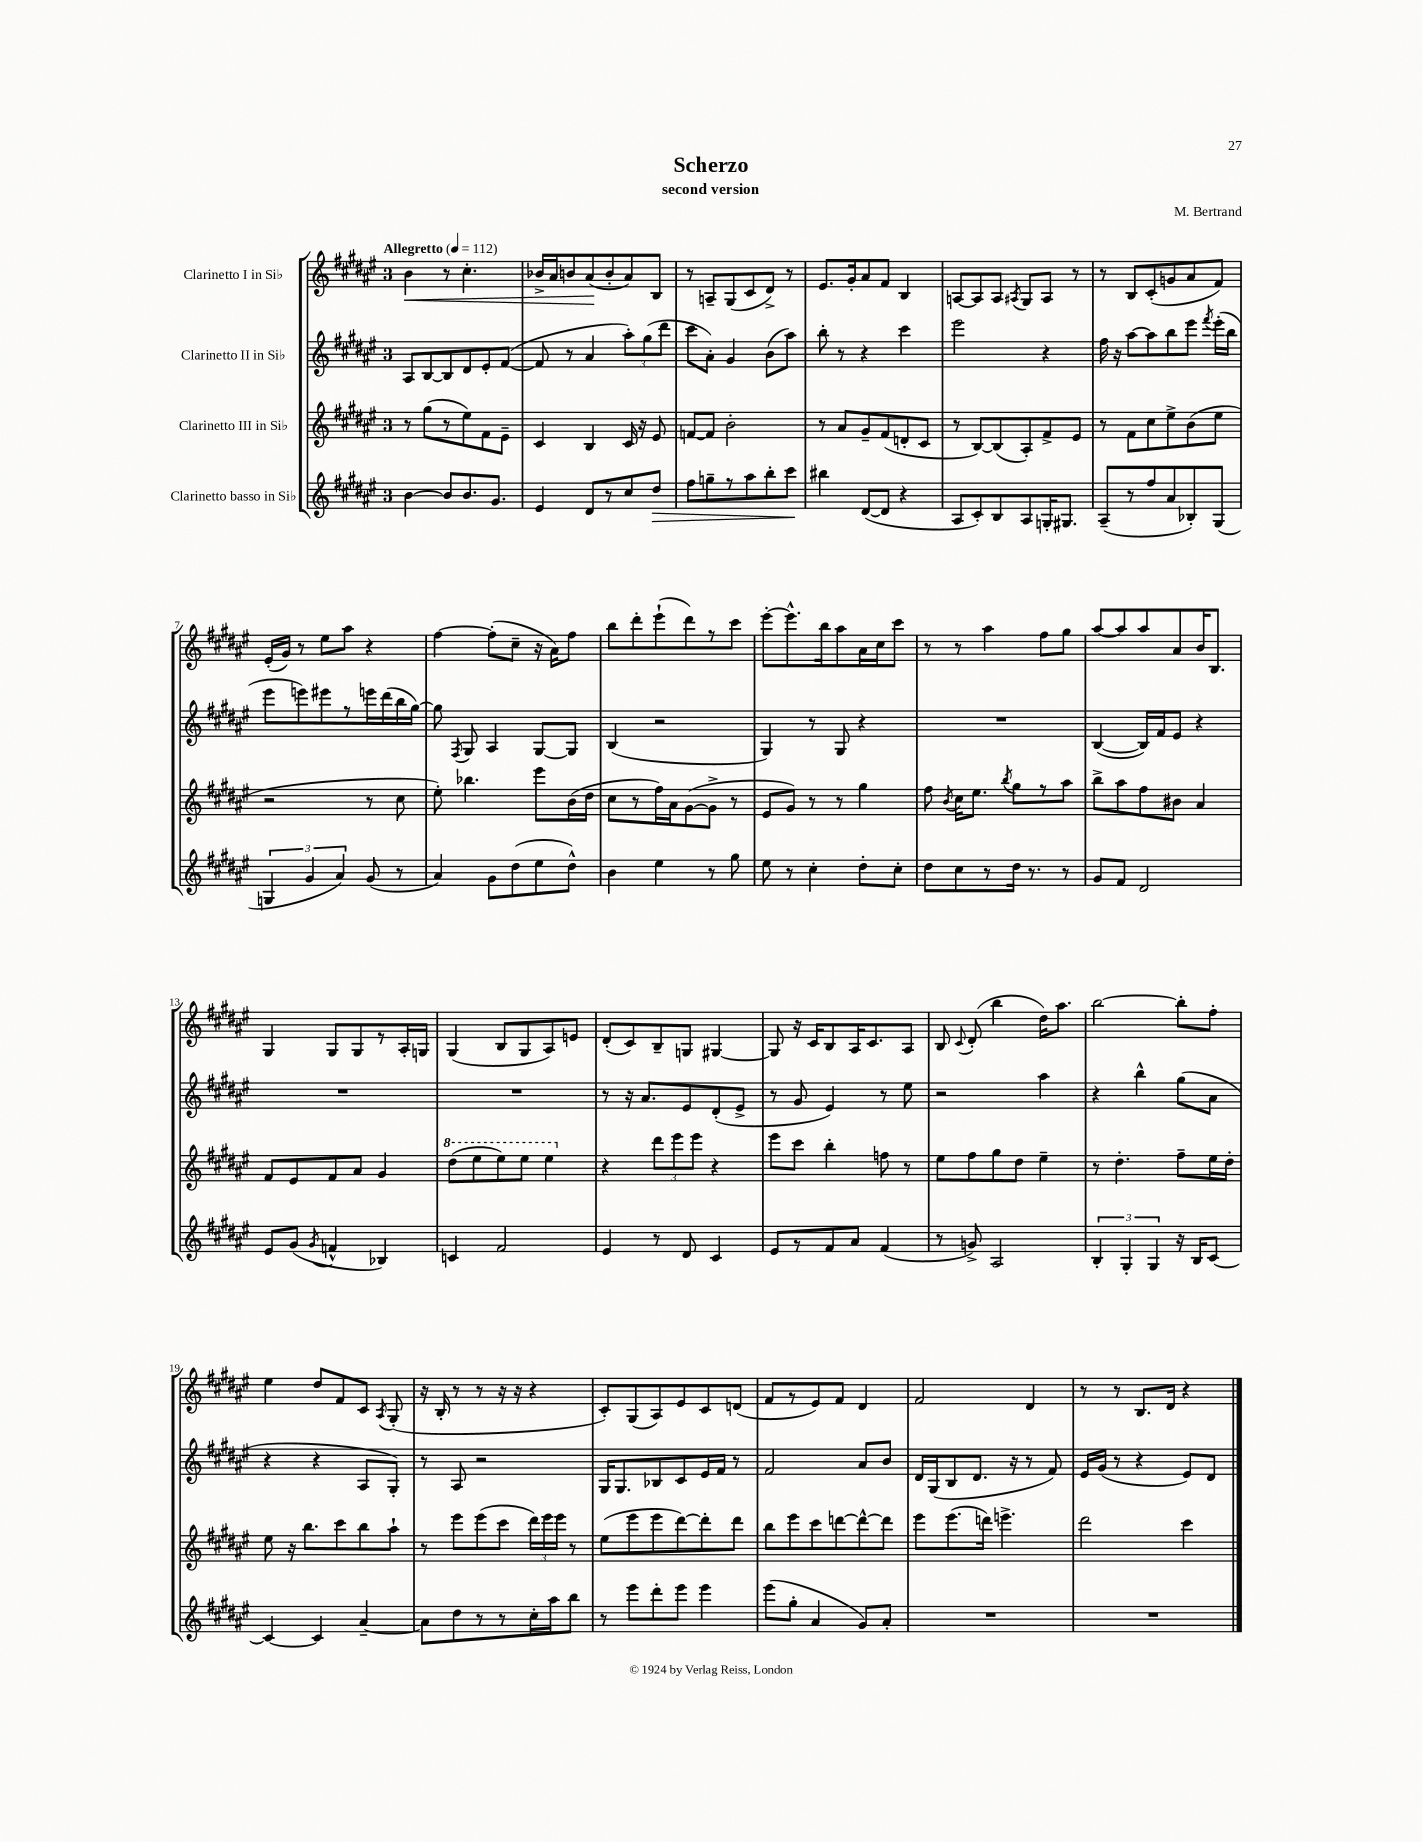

**kern	**kern	**kern	**kern
*staff4	*staff3	*staff2	*staff1
*clefG2	*clefG2	*clefG2	*clefG2
*k[f#c#g#d#a#e#]	*k[f#c#g#d#a#e#]	*k[f#c#g#d#a#e#]	*k[f#c#g#d#a#e#]
*M3/4	*M3/4	*M3/4	*M3/4
*MM112	*MM112	*MM112	*MM112
[4b	8r	8A#	4b
.	(8gg#	[8B	.
8b]	8r	8B]	8r
8.b	8ee#)	8d#	4.cc#'
.	8f#	8e#'	.
8.g#	.	.	.
.	8e#~	([8f#	.
=	=	=	=
4e#	4c#	8f#]	16b-^
.	.	.	16a#
.	.	8r	8b
8d#	4B	4a#	(8a#
8r	.	.	8b'
8cc#	16c#	12aa#')	8a#)
.	16r	.	.
.	.	(12gg#	.
8dd#	8e#	.	8B
.	.	12ddd#	.
=	=	=	=
8ff#	[8f	8ccc#	8r
8gg~	8f]	8a#')	8A~
8r	2b'	4g#	(8G#
8aa#	.	.	8c#
8bb'	.	(8b	8d#^)
8ccc#	.	8aa#)	8r
=	=	=	=
4bb#	8r	8bb'	8.e#
.	8a#	8r	.
.	.	.	16g#'
([8d#	8g#~	4r	8a#
8d#]	(8f#	.	8f#
4r	8d'	4ccc#	4B
.	8c#	.	.
=	=	=	=
8A#	8r	2eee#	[8A
8c#')	[8B)	.	8A]
8B	(8B]	.	8A
.	.	.	8qA#
8A#	8A#')	.	8G#
16G'	8f#^	4r	8A#
8.G#	.	.	.
.	8e#	.	8r
=	=	=	=
(8A#~	8r	16ff#	8r
.	.	16r	.
8r	8f#	[8aa#	8B
8ff#	8cc#	8aa#]	(8c#'
8a#	8ee#^	8bb	8g
8B-')	(8b	8eee#	8a#
.	.	8qfff#	.
(8G#	8ee#	(16eee#'	8f#)
.	.	16bb	.
=	=	=	=
6G	2r	8eee#	(16e#'
.	.	.	16g#)
.	.	8eee)	8r
6g#	.	.	.
.	.	8eee#	8ee#
6a#)	.	.	.
.	.	8r	8aa#
(8g#	8r	16eee	4r
.	.	(16ddd#	.
8r	8cc#	16bb	.
.	.	[16gg#)	.
=	=	=	=
4a#)	8ee#')	8gg#]	[4ff#
.	.	8qF#	.
.	4.bb-	8G#	.
8g#	.	4A#	(8ff#']
(8dd#	.	.	8cc#~
8ee#	8eee#	[8G#	16r
.	.	.	16a#)
8dd#^^)	(16b	8G#]	8ff#
.	16dd#	.	.
=	=	=	=
4b	8cc#	(4B	8bb
.	8r	.	8ddd#'
4ee#	16ff#)	2r	(8eee#`
.	16a#	.	.
.	([8g#	.	8ddd#)
8r	8g#^]	.	8r
8gg#	8r	.	8ccc#
=	=	=	=
8ee#	8e#	4G#)	[8eee#'
8r	8g#)	.	8.eee#^^]
4cc#'	8r	8r	.
.	.	.	16bb
.	8r	8G#	8aa#
8dd#'	4gg#	4r	16a#
.	.	.	16cc#
8cc#'	.	.	8ccc#
=	=	=	=
8dd#	8ff#	2.r	8r
.	8qb	.	.
8cc#	16cc#	.	8r
.	8.ee#	.	.
8r	.	.	4aa#
.	8qbb	.	.
16dd#	8gg#	.	.
8.r	.	.	.
.	8r	.	8ff#
8r	8aa#	.	8gg#
=	=	=	=
8g#	8bb^	([4B	[8aa#
8f#	8aa#	.	8aa#]
2d#	8ff#	16B])	8aa#
.	.	16f#	.
.	8b#	8e#	8a#
.	4a#	4r	16b
.	.	.	8.B
=	=	=	=
8e#	8f#	2.r	4G#
(8g#	8e#	.	.
8qg#	.	.	.
4f^^	8f#	.	8G#
.	8a#	.	8G#
4B-)	4g#	.	8r
.	.	.	16A#'
.	.	.	16G
=	=	=	=
4c	(8ddd#	2.r	(4G#
.	8eee#	.	.
2f#	8eee#)	.	8B
.	8eee#	.	8G#
.	4eee#	.	8A#)
.	.	.	8e
=	=	=	=
4e#	4r	8r	(8d#'
.	.	16r	8c#)
.	.	8.a#	.
8r	12ddd#	.	8B~
.	12eee#	.	.
8d#	.	8e#	8G
.	12eee#	.	.
4c#	4r	(8d#'	[4G#
.	.	8e#^	.
=	=	=	=
8e#	8eee#	8r	8G#]
8r	8ccc#	8g#	16r
.	.	.	16c#
8f#	4bb'	4e#)	8B
8a#	.	.	16A#
.	.	.	8.c#
(4f#	8ff	8r	.
.	8r	8ee#	8A#
=	=	=	=
8r	8ee#	2r	8B
.	.	.	8qqc#
8g^)	8ff#	.	(8d#'
2A#	8gg#	.	4bb
.	8dd#	.	.
.	4ee#~	4aa#	16dd#)
.	.	.	8.aa#
=	=	=	=
6B'	8r	4r	[2bb
.	4.dd#'	.	.
6G#'	.	.	.
.	.	4bb^^	.
6G#	.	.	.
16r	8ff#~	(8gg#	8bb']
16B	.	.	.
[8c#	16ee#	8a#	8ff#'
.	16dd#'	.	.
=	=	=	=
4c#_	8ee#	4r	4ee#
.	16r	.	.
.	8.bb	.	.
4c#]	.	4r	8dd#
.	8ccc#	.	8f#
[4a#~	8bb	8A#	8c#
.	.	.	8qA#
.	8aa#`	8G#')	(8G#'
=	=	=	=
8a#]	8r	8r	16r
.	.	.	16B'
8dd#	8eee#	8A#	8r
8r	(8eee#	2r	8r
8r	8ccc#	.	16r
.	.	.	16r
16cc#'	24ddd#)	.	4r
.	24eee#	.	.
16aa#	.	.	.
.	24eee#	.	.
8bb	8r	.	.
=	=	=	=
8r	(8ee#	16G#	8c#')
.	.	8.G#	.
8eee#	8eee#	.	(8G#
8ddd#'	8eee#	8B-	8A#)
8eee#	[8ddd#)	8c#	8e#
4eee#	8ddd#']	16e#	8c#
.	.	16f#	.
.	8ddd#	8r	(8d
=	=	=	=
(8eee#	8bb	2f#	8f#
8gg#'	8eee#	.	8r
4a#	8ccc#	.	8e#)
.	[8ddd	.	8f#
8g#)	8ddd^^_	8a#	4d#
8a#'	8ddd]	8b	.
=	=	=	=
2.r	8eee#	16d#	2f#
.	.	(16G#	.
.	(8.eee#	8B	.
.	.	8.d#	.
.	16ddd)	.	.
.	4.eee^	.	.
.	.	16r	.
.	.	8r	4d#
.	.	8f#)	.
=	=	=	=
2.r	2ddd#	16e#	8r
.	.	(16g#	.
.	.	8r	8r
.	.	4r	8.B
.	.	.	16d#
.	4ccc#	8e#)	4r
.	.	8d#	.
==	==	==	==
*-	*-	*-	*-
